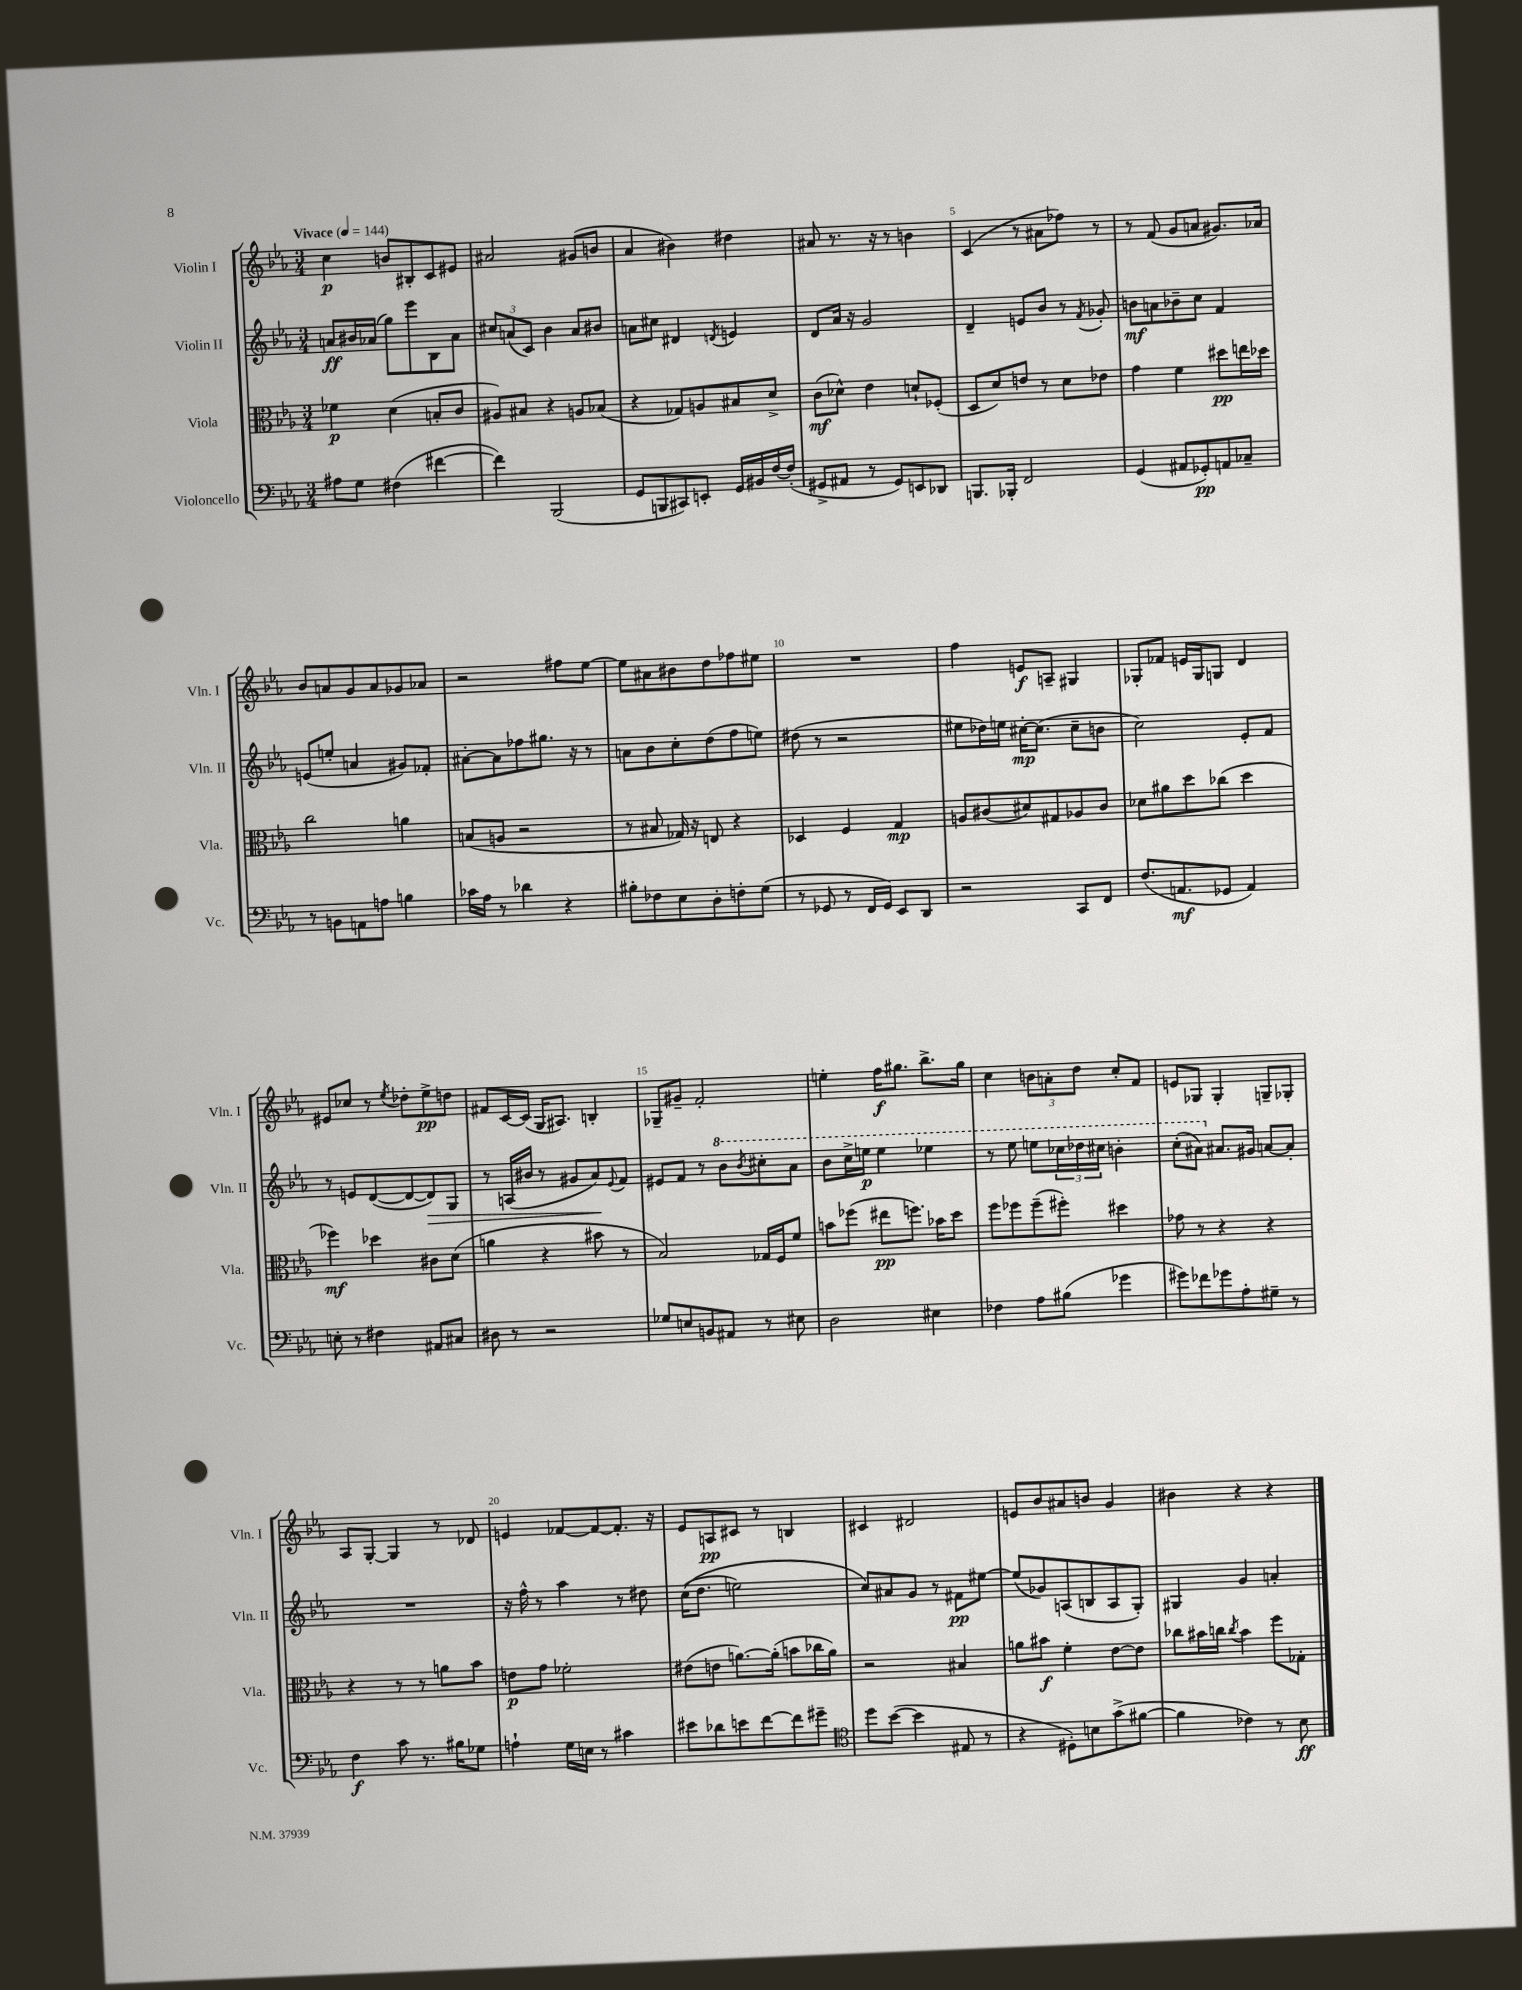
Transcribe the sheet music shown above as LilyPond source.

<<
\new StaffGroup <<
\new Staff = "s0" \with { instrumentName = "Violin I" shortInstrumentName = "Vln. I" } {
    \clef treble \key ees \major \numericTimeSignature \time 3/4 \tempo "Vivace" 4 = 144
    c''4\p b'8 bis8-. c'8 eis'8 |
    ais'2 gis'8( b'8 |
    aes'4 bis'4) dis''4 |
    ais'8 r8. r16 r8 b'4 |
    c'4( r8 ais'8 fes''8) r8 |
    r8 f'8( g'8 a'8 gis'8.) aes'16 |
    bes'8 a'8 g'8 a'8 ges'8 aes'8 |
    r2 fis''8 ees''8~ |
    ees''8 ais'8 bis'8 d''8 fes''8 eis''8 |
    R2. |
    f''4 e'8\f a8-- gis4 |
    ges8-. fes'8 e'16 ges16 g8 d'4 |
    eis'8 ces''8 r8 \acciaccatura { ees''8 } des''8-. ees''8->\pp d''8 |
    fis'8 c'16~ c'16( g16 ais8.) b4-. |
    ges8-- gis'8-- f'2-. |
    e''4-. f''16\f gis''8. bes''8.-> gis''16 |
    c''4 \tuplet 3/2 { b'8 a'8-. d''8 } c''8-. f'8 |
    e'8 ges8 ges4-. g8-- ges8-. |
    aes8 g8~-. g4 r8 des'8 |
    e'4 fes'8~ fes'8~ fes'8.-. r16 |
    ees'8 a8\pp cis'8 r8 b4 |
    cis'4 dis'2 |
    e'8 bes'8 ais'8 b'8 g'4 |
    bis'4 r4 r4 \bar "|." |
}
\new Staff = "s1" \with { instrumentName = "Violin II" shortInstrumentName = "Vln. II" } {
    \clef treble \key ees \major \numericTimeSignature \time 3/4
    a'8\ff bis'16 aes'16( g''8) ees'''8 bes8 aes'8 |
    \tuplet 3/2 { cis''8 a'8( c'8) } bes'4 a'8 bis'8 |
    a'8 cis''8 dis'4 \acciaccatura { d'8 } e'4 |
    d'8 aes'16 r16 g'2 |
    d'4-- e'8 bes'8 r8 \acciaccatura { f'8 } ges'8-. |
    b'8\mf a'8 bes'8-- c''8 f'4 |
    e'8( e''8-. a'4 gis'8) fes'8-. |
    ais'8~-. ais'8 fes''8 gis''8. r16 r8 |
    a'8 bes'8 c''8-. d''8( f''8 e''8) |
    dis''8( r8 r2 |
    eis''8 des''16) e''16 cis''16~-.\mp cis''8.( cis''8-- b'8 |
    c''2) ees'8-. f'8 |
    r8 e'8 d'8~( d'8~ d'8\>) g8 |
    r8 a16( bis'16 r8 gis'8 aes'8\!) \appoggiatura { ees'8 } f'8 |
    eis'8 f'8 r8 \ottava #1 bes''8 \acciaccatura { bes''8 } cis'''8-. aes''8 |
    bes''8 c'''16-> e'''16\p e'''4 ees'''4 |
    r8 ees'''8 e'''8 \tuplet 3/2 { ces'''16 des'''16 cis'''16 } b''4-. |
    c'''8-.( ais''8) \ottava #0 ais'8. gis'16 a'8~ a'8-. |
    R2. |
    r16 f''16-^ r8 aes''4 r8 dis''8 |
    c''16(\( d''8. e''2) |
    c''8\) ais'8 g'8 r8 fis'8\pp eis''8~ |
    eis''8( ges'8) a8( b8 a8 g8-.) |
    gis4 g'4 a'4-. \bar "|." |
}
\new Staff = "s2" \with { instrumentName = "Viola" shortInstrumentName = "Vla." } {
    \clef alto \key ees \major \numericTimeSignature \time 3/4
    fes'4\p d'4( b8-. c'8 |
    ais8) bis8 r4 a8 bes8( |
    r4 ges8) a8 bis8 d'8-> |
    c'8\mf( des'8-^) ees'4 d'8-! fes8-.( |
    d8 d'8) e'8 r8 d'8 ees'8 |
    g'4 f'4 dis''8\pp e''16 des''16 |
    c''2 a'4 |
    b8( a8 r2 |
    r8 bis8 ges16) r16 e8 r4 |
    des4 f4 g4\mp |
    a8 cis'8( dis'8) gis8 aes8 cis'8 |
    des'8 ais'8 d''8 ces''8( d''4 |
    fes''4\mf) des''4 cis'8 d'8( |
    a'4 r4 bis'8 r8 |
    bes2) ges16 f16 f'8 |
    b'8 fes''8( eis''8\pp f''8.) bes'16 d''8 |
    f''8 fes''8 fes''8--( fis''8-.) dis''4 |
    ges'8 r8 r4 r4 |
    r4 r8 r8 a'8 bes'8 |
    e'8\p g'8 fes'2-. |
    eis'8( e'8 a'8.~) a'16-.( b'8 ces''16 a'16) |
    r2 bis4 |
    a'8 bis'8\f f'4-. ees'8~ ees'8 |
    ces''8 bis'16 c''16 \acciaccatura { c''8 } bis'4 f''8 ges8-. \bar "|." |
}
\new Staff = "s3" \with { instrumentName = "Violoncello" shortInstrumentName = "Vc." } {
    \clef bass \key ees \major \numericTimeSignature \time 3/4
    ais8 g8 fis4( fis'4~ |
    fis'4) bes,,2( |
    g,8 b,,8 cis,8) e,8-. g,16 bis,16 f16~ f16-.( |
    gis,8-> ais,8 r8 gis,8) e,8 des,8 |
    b,,8. bes,,16-. f,2 |
    g,4( ais,8 ges,8-.\pp) a,8 ces8-- |
    r8 b,8 a,8 a8 b4 |
    ces'16 aes16 r8 des'4 r4 |
    bis8-. fes8 ees8 d8-. f8-. g8( |
    r8 ges,8 r8 f,16 ges,16) ees,8 d,8 |
    r2 c,8 f,8 |
    f8.( a,8.\mf ges,8 a,4) |
    e8-. r8 fis4 ais,8 cis8 |
    dis8 r8 r2 |
    ges8 e8 b,8 ais,8 r8 eis8 |
    d2 eis4 |
    fes4 aes8 bis8( ges'4 |
    gis'8) fes'8 ges'8 aes8-. gis8-- r8 |
    f4\f c'8 r8. bis16 ges8 |
    a4-! g16 e16 r8 cis'4 |
    eis'8 des'8 e'8 f'8~ f'8 gis'8-- |
    \clef tenor d''8 bes'8~( bes'4 eis8 r8 |
    r4 dis8-.) b8 g'8->( fis'8~ |
    fis'4 ces'4) r8 bes8\ff \bar "|." |
}
>>
>>
\layout { \context { \Score \override BarNumber.break-visibility = ##(#f #t #t) barNumberVisibility = #(every-nth-bar-number-visible 5) } }
